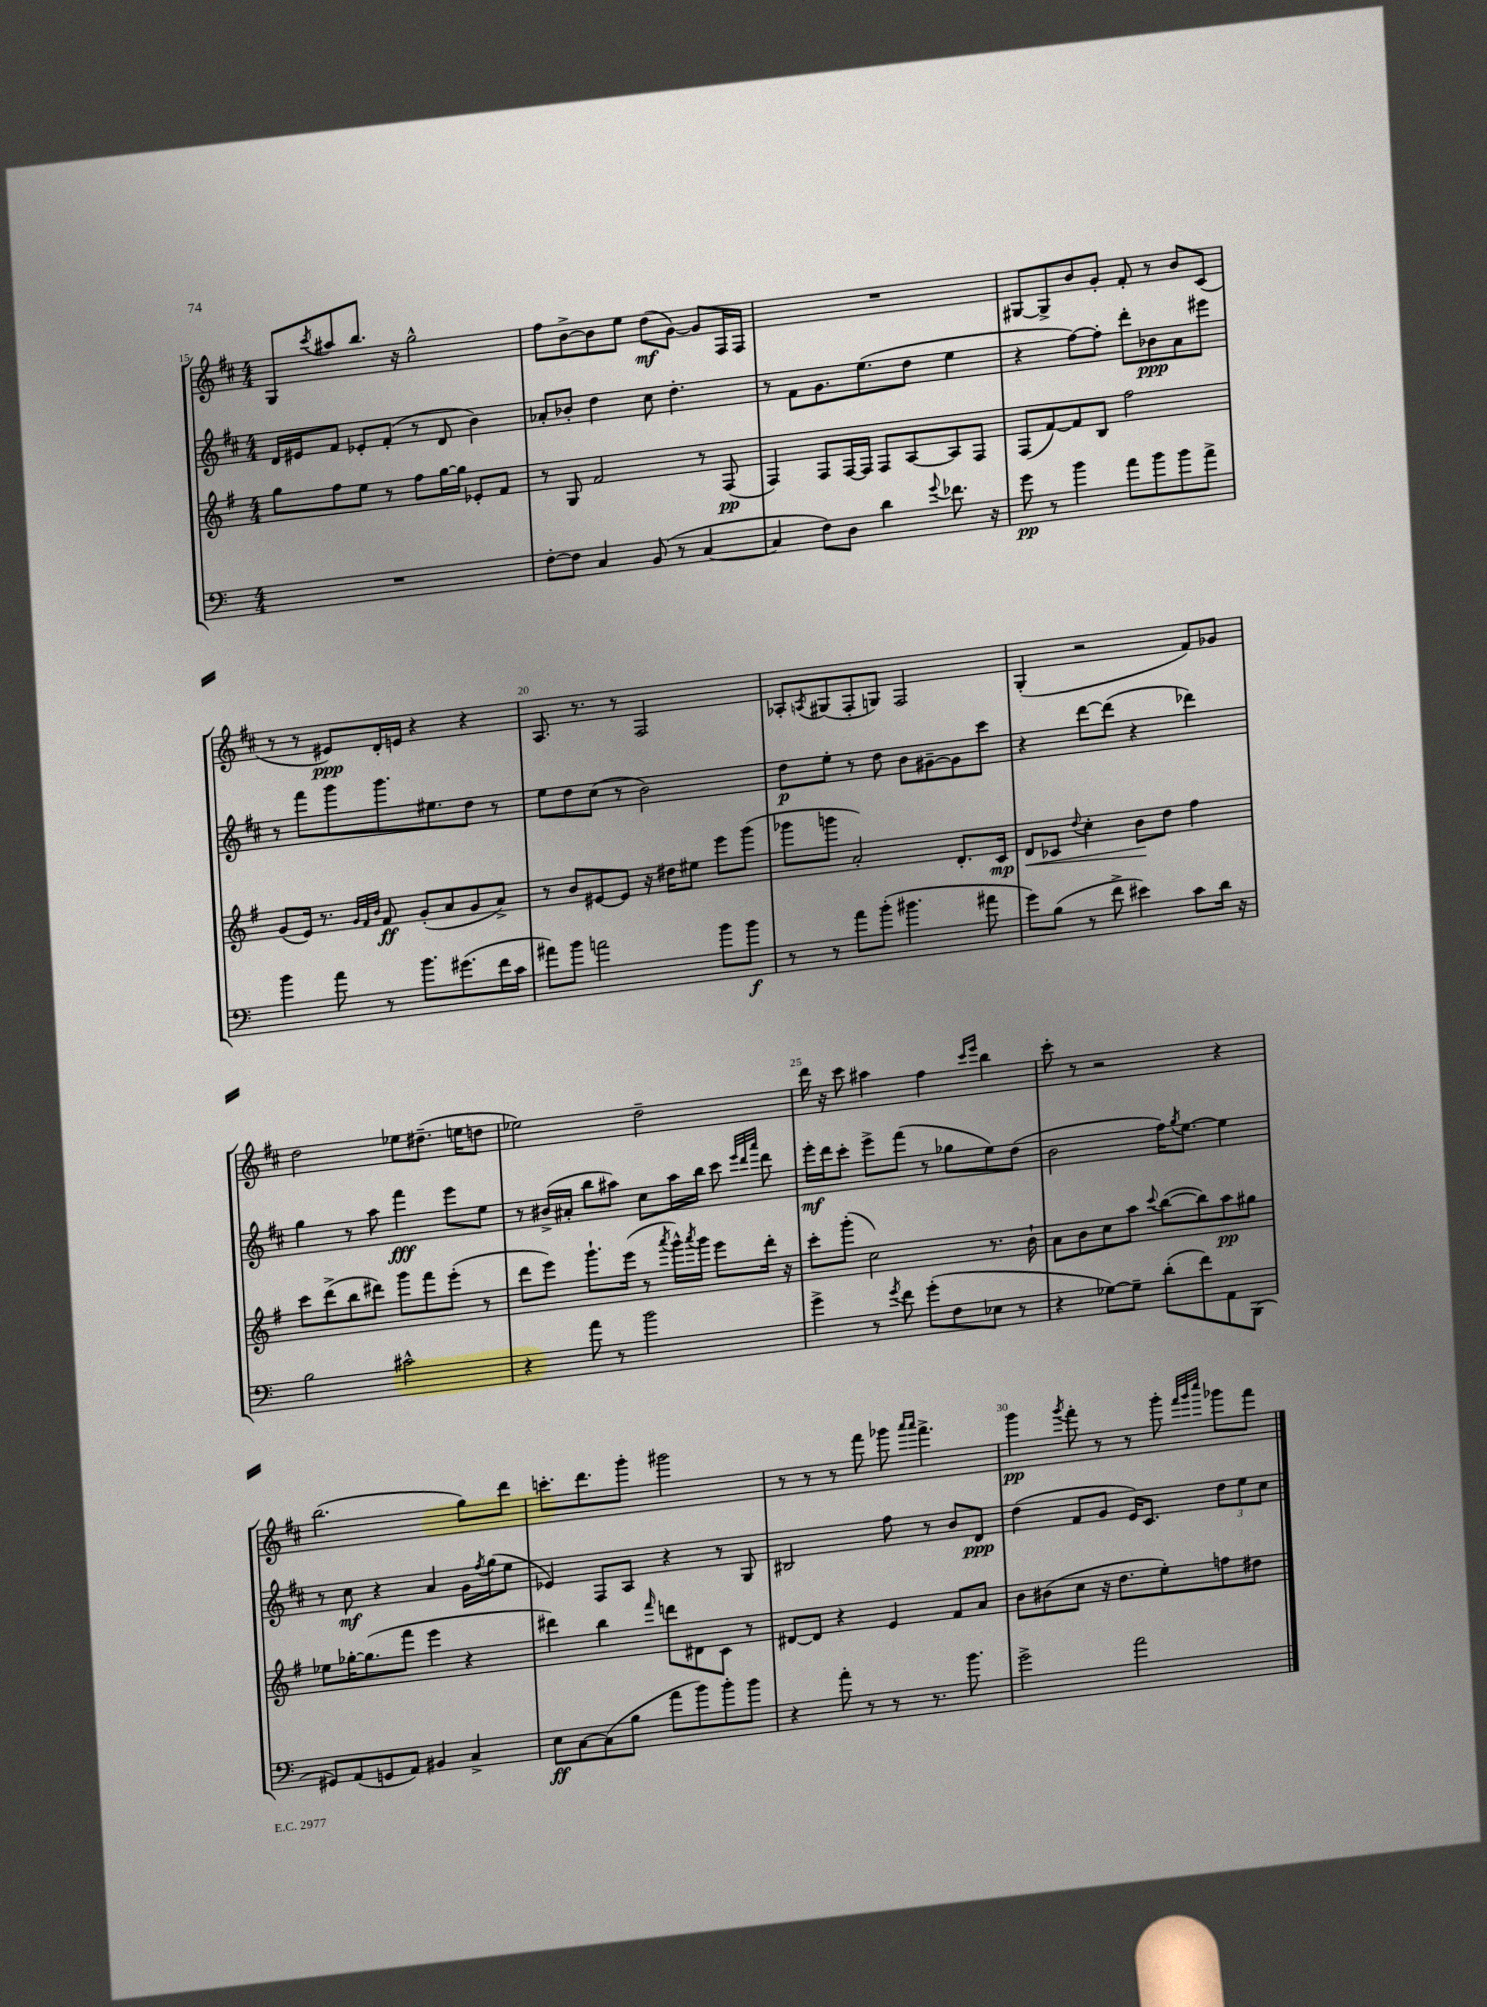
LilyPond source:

<<
\new StaffGroup <<
\new Staff = "s0" {
    \clef treble \key d \major \numericTimeSignature \time 4/4
    g8 \acciaccatura { cis'''8 } ais''8 b''8. r16 g''2-^ |
    fis''8 b'8~-> b'8 e''8 d''8\mf( g'8~) g'8 fis16 fis16 |
    R1 |
    gis8~ gis8-> b'8 g'8-. fis'8-. r8 b'8 cis'8( |
    r8 r8 eis'8\ppp) d'16-. e'16 r4 r4 |
    a8. r8. r8 fis2 |
    aes8-. \acciaccatura { a8 } gis8( fis8-. g8) fis2 |
    g4-.( r2 fis'8) ges'8 |
    d''2 ees''8 dis''8.--( e''16 d''8 |
    ees''2) d''2-- |
    d'''16 r16 cis'''8 ais''4 fis''4 \grace { cis'''16 e'''16 } b''4 |
    cis'''8-. r8 r2 r4 |
    b''2.( g''8) d'''8 |
    c'''8.-. d'''8. g'''8-. gis'''2 |
    r8 r8 r8 fis'''8 ges'''8 \grace { a'''16 a'''16 } fis'''4.-> |
    g'''4\pp \acciaccatura { g'''8 } fis'''8-. r8 r8 g'''8-. \grace { fis'''32 g'''32 cis''''32 } ges'''8 fis'''8 \bar "|." |
}
\new Staff = "s1" {
    \clef treble \key d \major \numericTimeSignature \time 4/4
    d'16 eis'16 fis'8 ees'8-. fis'8-.( r8 d'8 b'4) |
    aes'8-. bes'8-. d''4 cis''8 d''4.-. |
    r8 fis'8 g'8. e''8.( d''8 e''4 |
    r4 fis''8~) fis''8-. d'''8-. bes'8\ppp a'8 eis'''8 |
    r8 fis'''8 g'''8 g'''8. eis''8. d''8 r8 |
    e''8 d''8 cis''8( r8 b'2) |
    d''8\p e''8-. r8 d''8 b'8 gis'8~-- gis'8 cis'''8 |
    r4 d'''8~ d'''8( r4 des'''4) |
    g''4 r8 a''8 fis'''4\fff e'''8 e''8 |
    r8 bis'16->( ais'16-. b''8 ais''8) cis''8 ais''16 b''16 cis'''8 \grace { e'''32 d'''32 a'''32 } d'''8 |
    e'''16-.\mf d'''16 cis'''8-. e'''8-> fis'''8( r8 ges''8 e''8) d''8( |
    b'2 fis''16) \acciaccatura { g''8 } e''8.~ e''4 |
    r8 cis''8\mf r4 a'4 g'16 \acciaccatura { fis''8 } g''16( e''8 |
    ees'4) fis8 a8 r4 r8 g8 |
    bis2 fis''8 r8 b'8 d'8\ppp |
    d''4( fis'8 g'8 e'16) cis'8. \tuplet 3/2 { d''8 e''8 cis''8 } \bar "|." |
}
\new Staff = "s2" {
    \clef treble \key g \major \numericTimeSignature \time 4/4
    g''8 fis''8 e''8 r8 fis''8 g''16~ g''16 ees'8-. fis'8 |
    r8 g8 fis'2 r8 fis8\pp( |
    fis4) fis8 fis16~ fis16 fis8 a8~ a8 fis8 |
    fis8( fis'8~) fis'8 b8 fis''2 |
    g'8( e'16) r8. \grace { g'32 fis'32 b'32 } fis'8\ff g'8-.( a'8 g'8 a'8->) |
    r8 b'8 eis'8~ eis'8 r16 dis''16 eis''8 e'''8 g'''8( |
    ges'''8 g'''8 a'2-.) d'8.-. c'16\mp |
    d'8\< ces'8 \appoggiatura { d''8 } c''4-. b'8\! d''8 fis''4 |
    c'''8 d'''8->( b''8 dis'''8) g'''8 fis'''8 e'''8-.( r8 |
    d'''8 e'''8) g'''8.-! e'''16( r8 \acciaccatura { a'''8 } g'''16-^) \acciaccatura { a'''8 } g'''16 e'''8 d'''16-. r16 |
    c'''8-. g'''8-.( c''2) r8. b'16-! |
    a'8 b'8 c''8 a''8 \appoggiatura { c'''8 } b''8~( b''8) a''8\pp gis''8 |
    ees''8 ges''16~-. ges''8.( fis'''8 e'''4 r4 |
    dis'''4) b''4 \grace { fis'''16 } d'''8 dis'8 c'8 r8 |
    dis'8~ dis'8 r4 e'4 fis'8 a'8 |
    b'8 bis'8( c''8 r16 d''8. e''8-.) f''8 dis''8 \bar "|." |
}
\new Staff = "s3" {
    \clef bass \key c \major \numericTimeSignature \time 4/4
    R1 |
    f8~-. f8 c4 b,8( r8 c4~ |
    c4 f8) d8 d'4 \appoggiatura { g'8 } fes'8. r16 |
    g'8\pp r8 b'4 a'8 b'8 b'8 a'8-> |
    b'4 a'8 r8 b'8. gis'8.( f'16 c'16 |
    ais'8) b'8 a'2 b'8 b'8\f |
    r8 r8 a'8 b'8-.( bis'4. ais'8 |
    g'8) b8( r8 f'8-> eis'4) c'8 d'16 r16 |
    b2 cis'2-^ |
    r4 a'8 r8 b'2 |
    g'4-> r8 \acciaccatura { g'8 } f'8 g'8-.( f8 ees8 r8 |
    r4 ges8~) ges8-- d'8-.( f'8) a,8 b,,8( |
    gis,8) a,8( g,8 a,8) bis,4 c4-> |
    e8\ff c8~ c8( b8 a'8 b'8) b'8-. b'8 |
    r4 a'8-. r8 r8 r8. b'8. |
    g'2-> a'2 \bar "|." |
}
>>
>>
\layout { \context { \Score currentBarNumber = #15 \override BarNumber.break-visibility = ##(#f #t #t) barNumberVisibility = #(every-nth-bar-number-visible 5) } }
